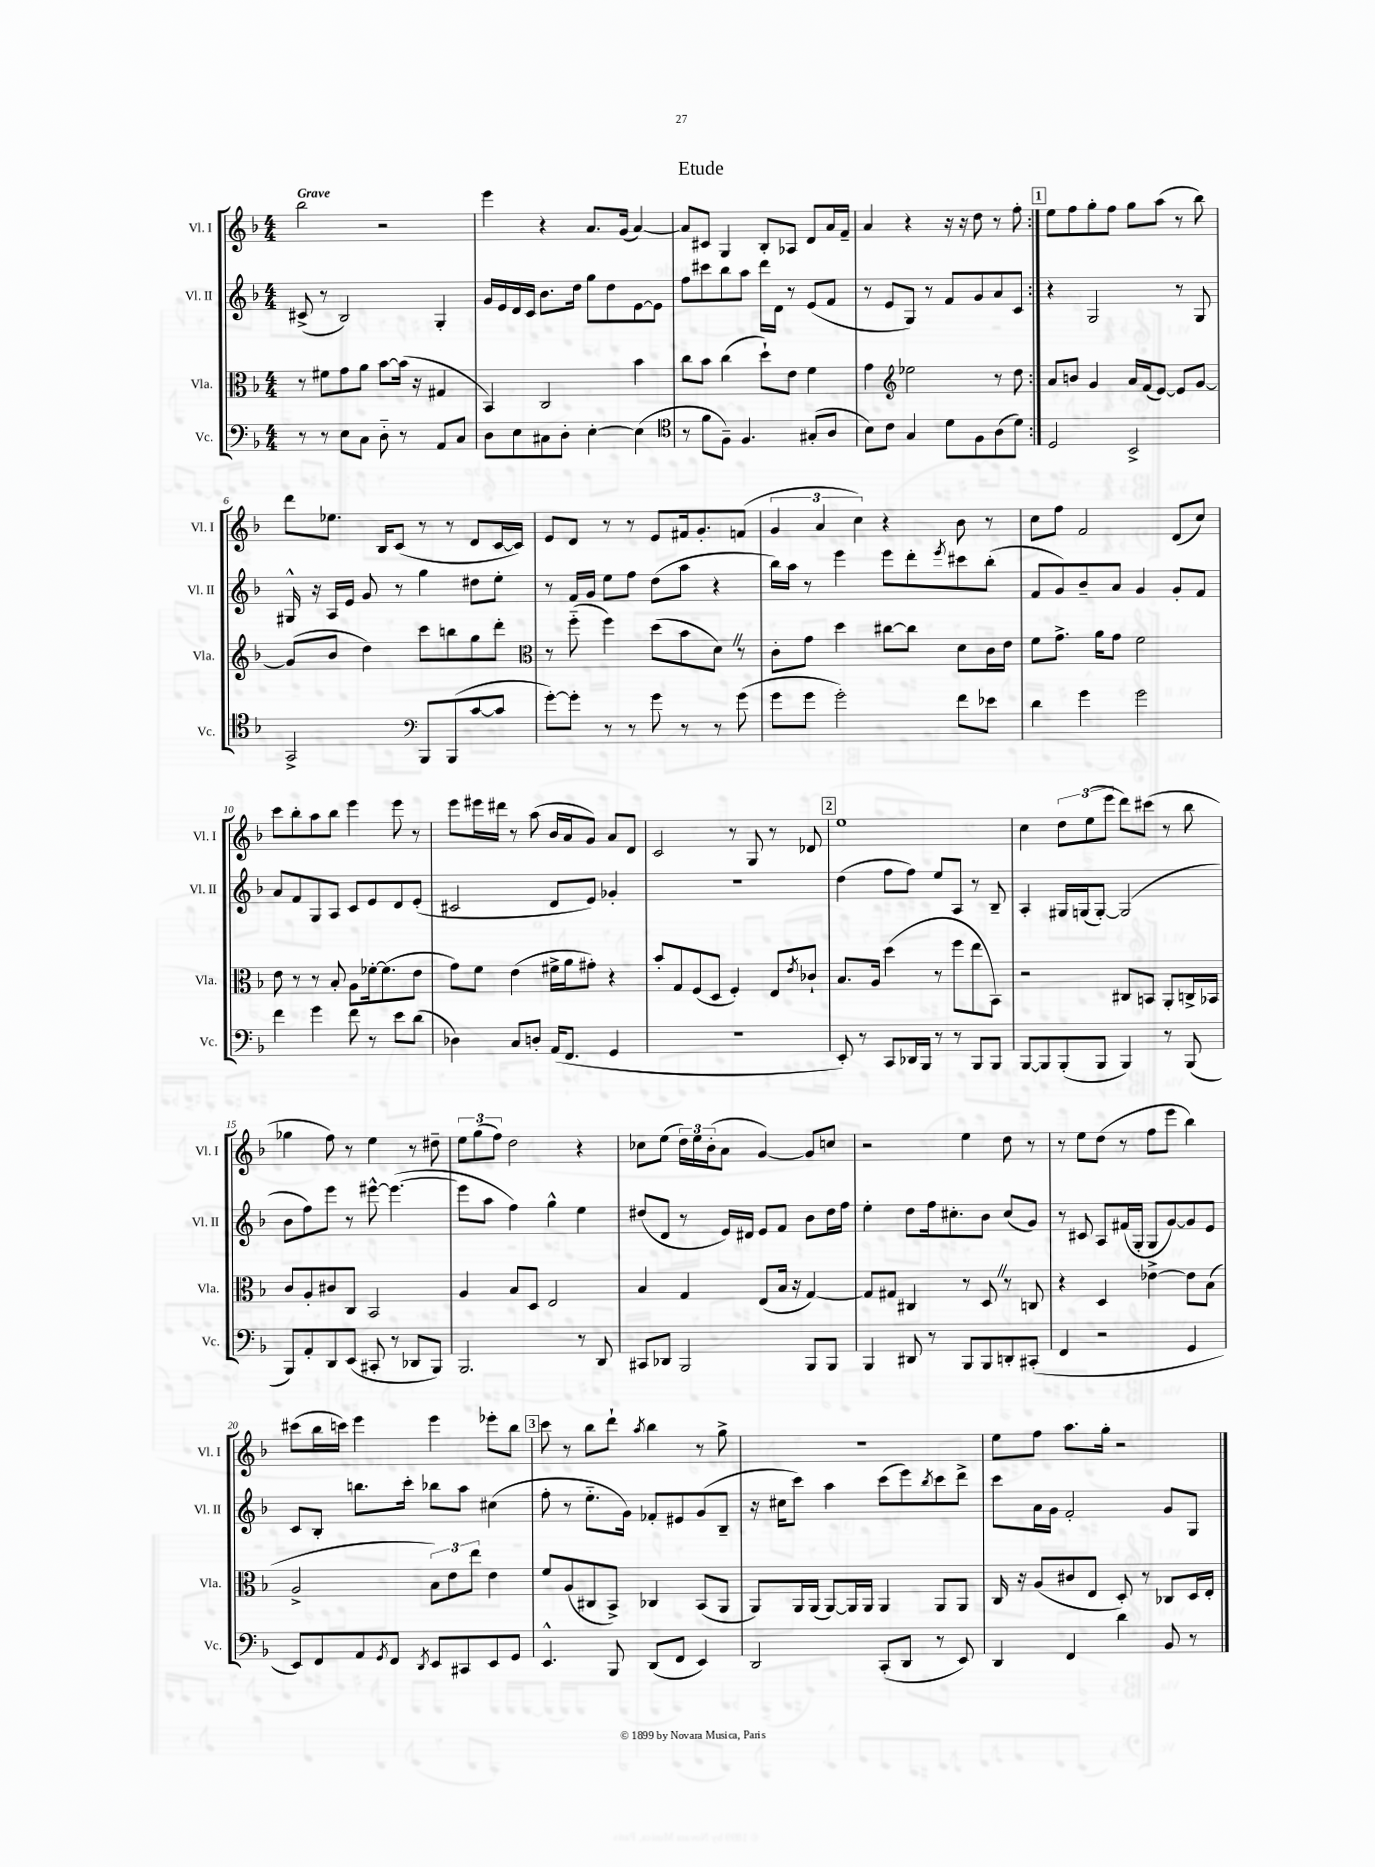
\header { title = "Etude" }
<<
\new StaffGroup <<
\new Staff = "s0" \with { instrumentName = "Vl. I" shortInstrumentName = "Vl. I" } {
    \clef treble \key f \major \numericTimeSignature \time 4/4 \tempo "Grave"
    \repeat volta 2 { bes''2 r2 |
    e'''4 r4 a'8. g'16( a'4~) |
    a'8 cis'8 g4 bes8-. aes8 d'8 a'16 f'16-- |
    a'4 r4 r16 r16 d''8 r8 f''8-. | }
    \mark \markup { \box "1" } e''8 f''8 g''8-. f''8 g''8 a''8( r8 bes''8) |
    d'''8 ees''8. bes16 c'8( r8 r8 d'8 c'16~ c'16) |
    e'8 d'8 r8 r8 e'8 fis'16 g'8.-. f'8( |
    \tuplet 3/2 { g'4 a'4 c''4) } r4 bes'8 r8 |
    c''8 f''8 f'2 d'8( c''8) |
    c'''8 bes''8-. a''8 bes''8 e'''4 e'''8 r8 |
    e'''8 eis'''16 dis'''16 r8 a''8( bes'16 a'16 g'8) a'8 d'8 |
    c'2 r8 g8 r8 des'8 |
    \mark \markup { \box "2" } e''1 |
    c''4 \tuplet 3/2 { d''8 e''8( e'''8 } d'''8) cis'''8( r8 bes''8 |
    ges''4 f''8) r8 e''4 r8 dis''8-- |
    \tuplet 3/2 { e''8 g''8( f''8) } d''2 r4 |
    ces''8 e''8( \tuplet 3/2 { d''16) e''16 bes'16-.( } a'8 g'4~) g'8 c''8 |
    r2 e''4 d''8 r8 |
    r8 e''8 d''8( r8 f''8 e'''8 bes''4) |
    cis'''8( bes''16 c'''16) e'''4 e'''4 ees'''8-. bes''8 |
    \mark \markup { \box "3" } c'''8 r8 bes''8 d'''8-! \acciaccatura { a''8 } bes''4 r8 g''8-> |
    R1 |
    e''8 f''8 a''8. g''16-. r2 \bar "|." |
}
\new Staff = "s1" \with { instrumentName = "Vl. II" shortInstrumentName = "Vl. II" } {
    \clef treble \key f \major \numericTimeSignature \time 4/4
    \repeat volta 2 { cis'8->( r8 bes2) g4-. |
    g'16 e'16 d'16 c'16 bes'8. d''16 g''8 d''8 e'8~ e'8 |
    f''8 cis'''8 bes''8 a''8 d'''16 d'16 r8 e'8( f'8 |
    r8 e'8 g8) r8 f'8 g'8 a'8 c'8 | }
    \mark \markup { \box "1" } r4 g2 r8 g8 |
    gis16-^ r16 a16 e'16 g'8 r8 g''4 dis''8 e''8-. |
    r8 f'16 g'16 e''8 f''8 d''8( a''8 r4 |
    bes''16) a''16 r8 e'''4 e'''8 d'''8-. \acciaccatura { e'''8 } cis'''8 bes''8-.( |
    f'8 g'8) bes'8-- a'8 g'4 g'8-. f'8 |
    a'8 f'8 g8 a8 c'8 e'8 d'8 e'8-.( |
    cis'2 d'8 e'8) ges'4-. |
    r1 |
    \mark \markup { \box "2" } d''4( f''8 f''8) e''8 a8 r8 bes8-- |
    a4-. gis16 g16( g8~-.) g2( |
    bes'8 f''8) e'''8 r8 eis'''8~-^ eis'''4.~( |
    eis'''8 a''8 f''4) g''4-^ e''4 |
    dis''8( d'8 r8 e'16) dis'16 e'8 f'8 bes'8 dis''16 f''16 |
    e''4-. d''8 f''16 cis''8.-. bes'8 cis''8( g'8) |
    r8 cis'8 a8 fis'16( g16-. g8 g'8~) g'8 e'8 |
    c'8 bes8-. b''8. c'''16-. bes''8 a''8 cis''4( |
    \mark \markup { \box "3" } f''8-. r8 e''8.-_ g'16) fes'8-. eis'8 g'8( bes8-- |
    r16 cis''16 c'''8) a''4 c'''8( e'''8) \acciaccatura { bes''8 } c'''8 d'''8-> |
    c'''8 a'16 g'16 f'2-. g'8 g8 \bar "|." |
}
\new Staff = "s2" \with { instrumentName = "Vla." shortInstrumentName = "Vla." } {
    \clef alto \key f \major \numericTimeSignature \time 4/4
    \repeat volta 2 { r8 fis'8 g'8 a'8 bes'8~ bes'16( r16 gis4 |
    bes,4) c2 bes'4 |
    c''8 bes'8 c''4( d''8-!) e'8 f'4 |
    g'4 \clef treble ees''2 r8 d''8 | }
    \mark \markup { \box "1" } a'8 b'8 g'4 a'16 f'16( e'8~) e'8 g'8~ |
    g'8( bes'8 d''4) c'''8 b''8 g''8 d'''8-. |
    \clef alto r8 f''8-_( f''4) d''8( bes'8 d'8) \once \override BreathingSign.text = \markup { \musicglyph "scripts.caesura.straight" } \breathe r8 |
    c'8-. g'8 d''4 cis''8~ cis''8 d'8 c'16 e'16 |
    f'8 g'8.-> a'16 g'8 f'2 |
    e'8 r8 r8 bes8-. a8 fes'16~-. fes'8.( e'8 |
    g'8) f'8 e'4( fis'16-> a'16 gis'8-.) r4 |
    bes'8-. g8 f8( d8 f4-.) e8 \acciaccatura { e'8 } ces'8-! |
    \mark \markup { \box "2" } bes8. a16 d''4( r8 f''8 e''8 bes,8) |
    r2 cis8 b,8 a,8-. c16-> bes,16 |
    c'8 a8-. cis'8 c8 bes,2 |
    a4 bes8 d8 e2 |
    bes4 g4 e8( bes16 r16 g4~) |
    g8 gis8 cis4 r8 d8 \once \override BreathingSign.text = \markup { \musicglyph "scripts.caesura.straight" } \breathe r8 c8 |
    r4 d4 ees'4~-> ees'8 bes8( |
    a2-> \tuplet 3/2 { bes8) e'8 e''8 } e'4 |
    \mark \markup { \box "3" } f'8 a8( cis8 bes,8->) ces4 bes,8( a,8 |
    a,8) a,16 a,16( a,8~) a,16 a,16 a,4 a,8 a,8 |
    c16 r16 a8( cis'8 e8 d8-.) r8 ces8 d16 e16-. \bar "|." |
}
\new Staff = "s3" \with { instrumentName = "Vc." shortInstrumentName = "Vc." } {
    \clef bass \key f \major \numericTimeSignature \time 4/4
    \repeat volta 2 { r8 r8 e8 c8 d8-_ r8 a,8 c8 |
    d8 e8 cis8 d8-. e4~-. e4( |
    \clef tenor r8 f'8 f8--) f4. gis8-.( a8 |
    bes8) c'8 g4 d'8 f8 a8( d'8) | }
    \mark \markup { \box "1" } d2 bes,2-> |
    g,2-> \clef bass bes,,8 bes,,8( c'8~ c'8 |
    g'8~-.) g'8-. r8 r8 g'8 r8 r8 g'8( |
    g'8 g'8 g'2-.) f'8 ees'8 |
    d'4 g'4 g'2 |
    f'4 g'4 f'8 r8 e'8 d'8( |
    des4) c8 d8-. a,16( f,8. g,4 |
    r1 |
    \mark \markup { \box "2" } e,8-.) r8 c,8 des,16 bes,,16 r8 r8 bes,,8 bes,,8 |
    bes,,8~ bes,,8 bes,,8-.( bes,,8 bes,,4) r8 bes,,8( |
    bes,,8) a,8-. d,8 e,8( cis,8-. r8 des,8 bes,,8) |
    bes,,2. r8 d,8 |
    cis,8 des,8 bes,,2 bes,,8 bes,,8 |
    bes,,4 dis,8 r8 bes,,8 bes,,8 d,8-. cis,8-.( |
    f,4 r2 g,4 |
    e,8) f,8 a,8 \acciaccatura { g,8 } f,8 \acciaccatura { d,8 } e,8 cis,8 e,8 g,8 |
    \mark \markup { \box "3" } e,4.-^ bes,,8 d,8( f,8 e,4) |
    d,2 c,8-.( d,8 r8 e,8) |
    d,4 f,4 d'4 bes,8 r8 \bar "|." |
}
>>
>>
